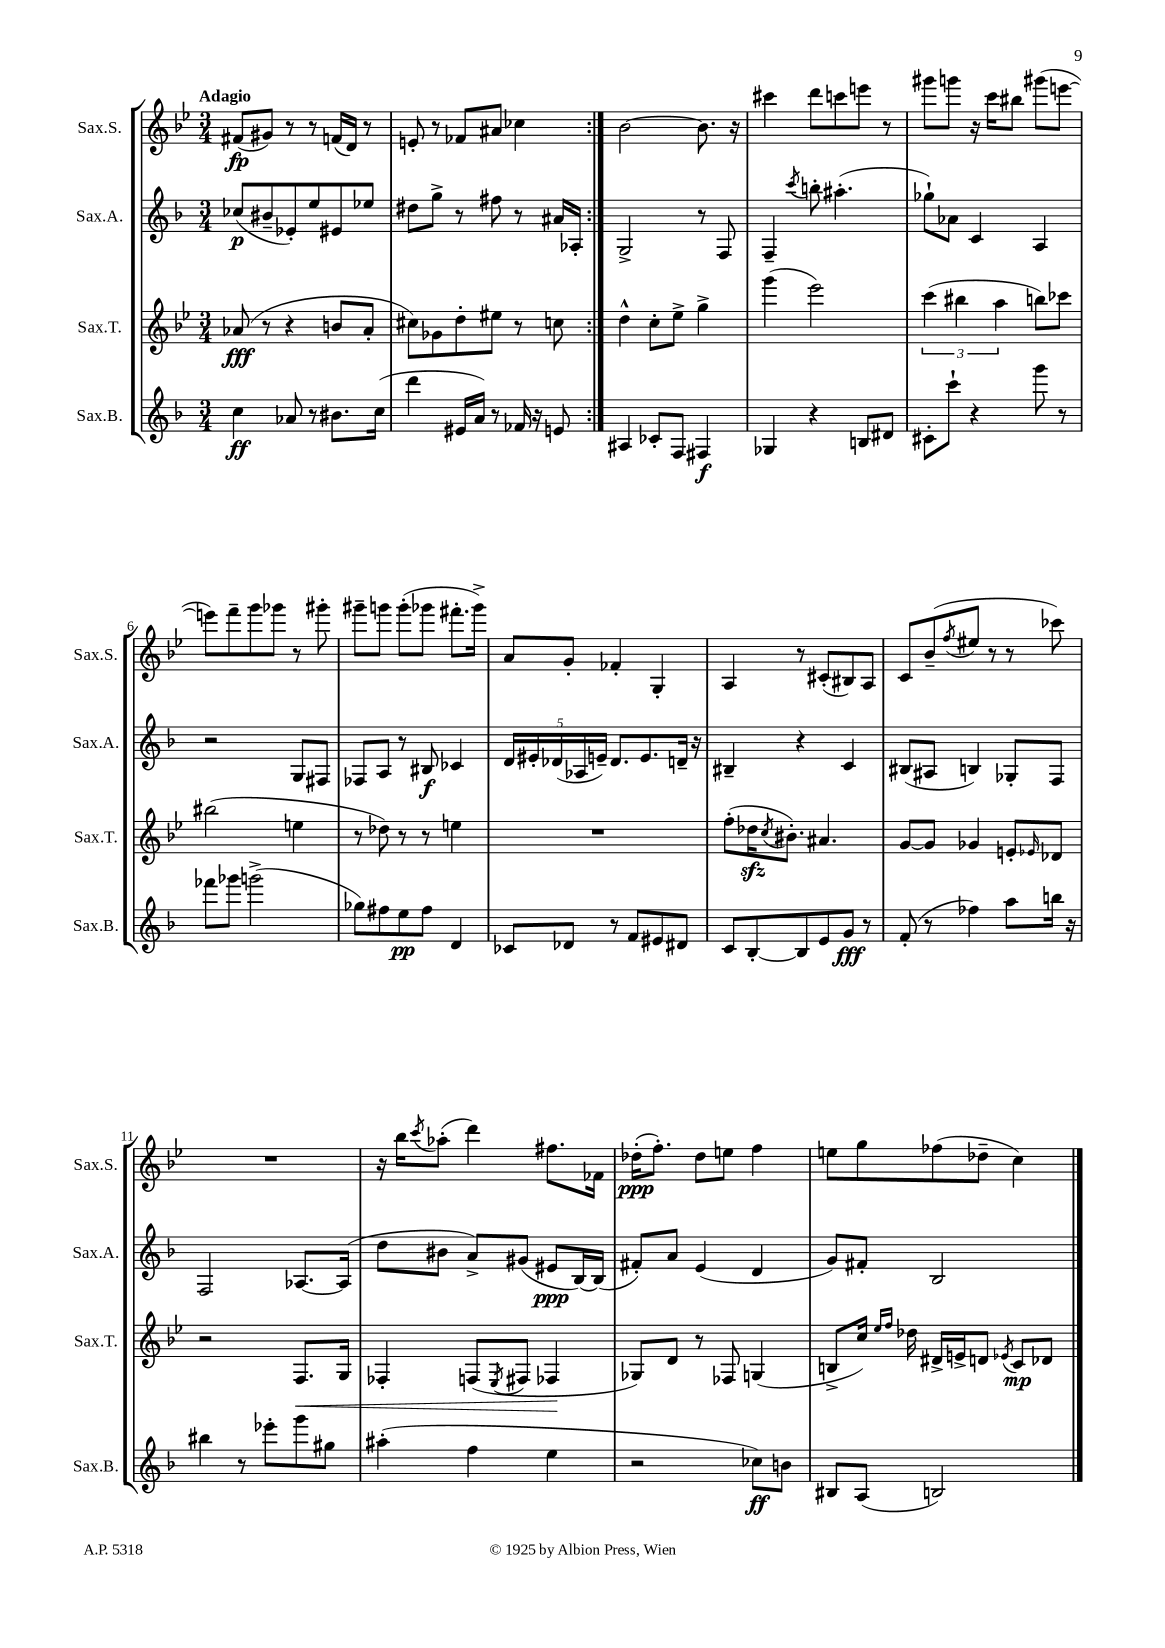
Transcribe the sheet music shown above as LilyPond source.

<<
\new StaffGroup <<
\new Staff = "s0" \with { instrumentName = "Sax.S." shortInstrumentName = "Sax.S." } {
    \clef treble \key bes \major \numericTimeSignature \time 3/4 \tempo "Adagio"
    \repeat volta 2 { fis'8\fp( gis'8) r8 r8 f'16( d'16) r8 |
    e'8-. r8 fes'8 ais'8 ces''4 | }
    bes'2~ bes'8. r16 |
    cis'''4 d'''8 c'''8 e'''8 r8 |
    gis'''8 g'''8 r16 c'''16 bis''8 gis'''8( e'''8~ |
    e'''8) f'''8-- g'''8 ges'''8 r8 gis'''8-. |
    gis'''8-- g'''8 g'''8-.( ges'''8 fis'''8.-. ges'''16->) |
    a'8 g'8-. fes'4-. g4-. |
    a4 r8 cis'8-.( bis8) a8 |
    c'8 bes'8--( \acciaccatura { f''8 } eis''8 r8 r8 ces'''8) |
    R2. |
    r16 bes''16 \acciaccatura { c'''8 } aes''8-.( d'''4) fis''8. fes'16 |
    des''16-.\ppp( f''8.-.) des''8 e''8 f''4 |
    e''8 g''8 fes''8( des''8-- c''4) \bar "|." |
}
\new Staff = "s1" \with { instrumentName = "Sax.A." shortInstrumentName = "Sax.A." } {
    \clef treble \key f \major \numericTimeSignature \time 3/4
    \repeat volta 2 { ces''8\p( bis'8-- ees'8-.) e''8 eis'8 ees''8 |
    dis''8 g''8-> r8 fis''8 r8 ais'16 aes16-. | }
    g2-> r8 f8 |
    f4-- \acciaccatura { c'''8 } b''8-. ais''4.-.( |
    ges''8-!) aes'8 c'4 a4 |
    r2 g8 fis8 |
    fes8 a8 r8 bis8\f ces'4 |
    \tuplet 5/4 { d'16 eis'16-. des'16( aes16 e'16--) } des'8. e'8. d'16-- r16 |
    bis4-- r4 c'4 |
    bis8( ais8 b4) ges8-. f8 |
    f2 aes8.~ aes16( |
    d''8 bis'8 a'8->) gis'8( eis'8\ppp bes16~) bes16( |
    fis'8-.) a'8 e'4( d'4 |
    g'8) fis'8-. bes2 \bar "|." |
}
\new Staff = "s2" \with { instrumentName = "Sax.T." shortInstrumentName = "Sax.T." } {
    \clef treble \key bes \major \numericTimeSignature \time 3/4
    \repeat volta 2 { aes'8\fff( r8 r4 b'8 aes'8-. |
    cis''8) ges'8 d''8-. eis''8 r8 c''8 | }
    d''4-^ c''8-. ees''8-> g''4-> |
    g'''4( ees'''2) |
    \tuplet 3/2 { c'''4( bis''4 a''4 } b''8) ces'''8 |
    bis''2( e''4 |
    r8 des''8) r8 r8 e''4 |
    R2. |
    f''8-.( des''16\sfz \acciaccatura { c''8 } bis'8.-.) ais'4. |
    g'8~ g'8 ges'4 e'8-. \grace { ees'16 } des'8 |
    r2 f8.\< g16 |
    fes4-. f8( \acciaccatura { ees8 } fis8 fes4\! |
    ges8) d'8 r8 fes8 g4( |
    b8-> c''16) \grace { ees''16 f''16 } des''16 dis'16-> e'16-> d'8 \acciaccatura { ees'8 } c'8\mp des'8 \bar "|." |
}
\new Staff = "s3" \with { instrumentName = "Sax.B." shortInstrumentName = "Sax.B." } {
    \clef treble \key f \major \numericTimeSignature \time 3/4
    \repeat volta 2 { c''4\ff aes'8 r8 bis'8. c''16( |
    d'''4 eis'16 a'16) r8 fes'16 r16 e'8 | }
    ais4 ces'8-. f8 fis4\f |
    ges4 r4 b8 dis'8 |
    cis'8-. c'''8-! r4 g'''8 r8 |
    fes'''8 ges'''8 g'''2->( |
    ges''8) fis''8 e''8\pp fis''8 d'4 |
    ces'8 des'8 r8 f'8 eis'8 dis'8 |
    c'8 bes8~-. bes8 e'8 g'8\fff r8 |
    f'8-.( r8 fes''4) a''8 b''16 r16 |
    bis''4 r8 ees'''8-. g'''8 gis''8 |
    ais''4-.( f''4 e''4 |
    r2 ces''8\ff) b'8 |
    bis8 a8( b2) \bar "|." |
}
>>
>>
